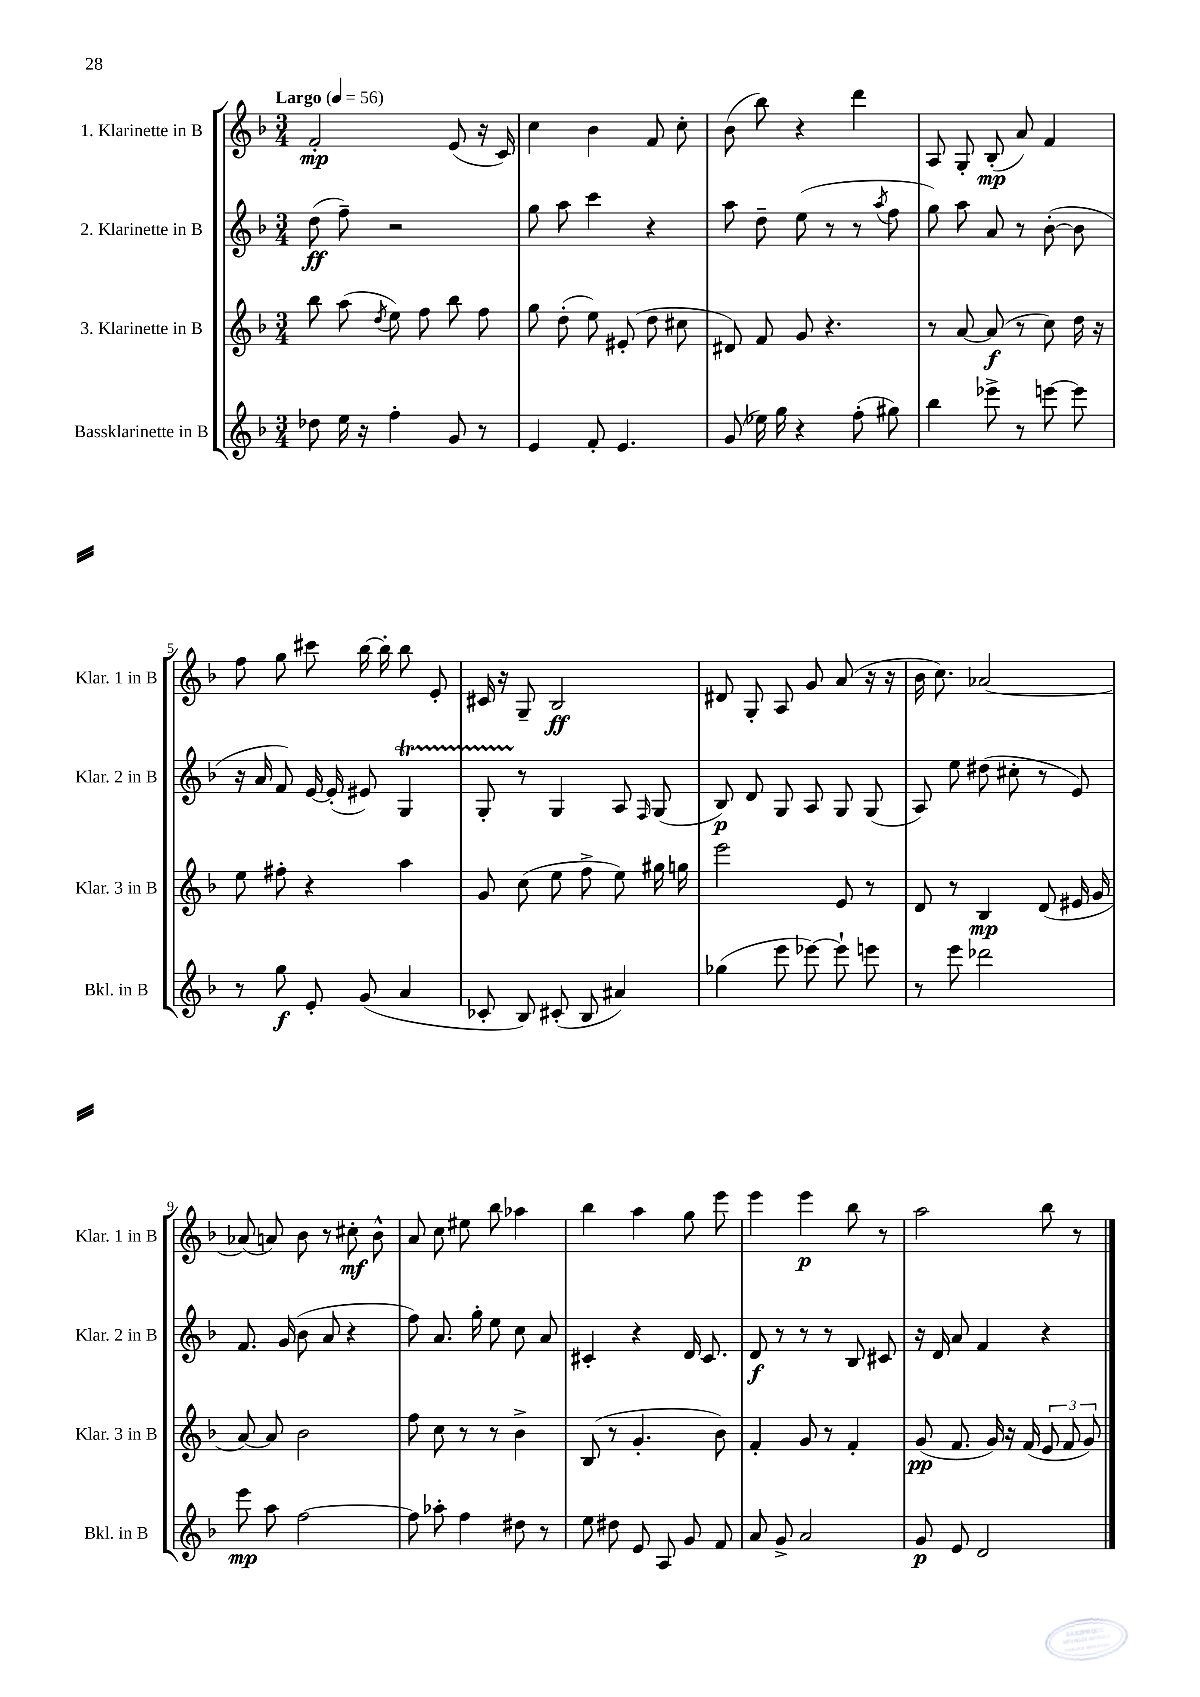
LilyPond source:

<<
\new StaffGroup <<
\new Staff = "s0" \with { instrumentName = "1. Klarinette in B" shortInstrumentName = "Klar. 1 in B" } {
    \clef treble \key f \major \numericTimeSignature \time 3/4 \tempo "Largo" 4 = 56
    \autoBeamOff f'2-.\mp e'8( r16 c'16) |
    c''4 bes'4 f'8 c''8-. |
    bes'8( bes''8) r4 d'''4 |
    a8 g8-. bes8-.\mp( a'8) f'4 |
    f''8 g''8 cis'''8 bes''16~ bes''16-. bes''8 e'8-. |
    cis'16 r16 g8-- bes2\ff |
    dis'8 g8-. a8 g'8 a'8( r16 r16 |
    bes'16 c''8.) aes'2~ |
    aes'8( a'8) bes'8 r8 cis''8-.\mf bes'8-^ |
    a'8 c''8 eis''8 bes''8 aes''4 |
    bes''4 a''4 g''8 e'''8 |
    e'''4 e'''4\p bes''8 r8 |
    a''2 bes''8 r8 \bar "|." |
}
\new Staff = "s1" \with { instrumentName = "2. Klarinette in B" shortInstrumentName = "Klar. 2 in B" } {
    \clef treble \key f \major \numericTimeSignature \time 3/4
    \autoBeamOff d''8\ff( f''8--) r2 |
    g''8 a''8 c'''4 r4 |
    a''8 d''8-- e''8( r8 r8 \acciaccatura { a''8 } f''8 |
    g''8) a''8 a'8 r8 bes'8~-.( bes'8 |
    r16 a'16 f'8) e'16~ e'16-.( eis'8) g4\startTrillSpan |
    g8-. r8\stopTrillSpan g4 a8 \grace { f16 } g8( |
    bes8\p) d'8 g8 a8 g8 g8( |
    a8) e''8 dis''8( cis''8-. r8 e'8) |
    f'8. g'16( bes'8 a'8 r4 |
    f''8) a'8. g''16-. e''8 c''8 a'8 |
    cis'4-. r4 d'16 cis'8. |
    d'8\f r8 r8 r8 bes8 cis'8 |
    r16 d'16 a'8 f'4 r4 \bar "|." |
}
\new Staff = "s2" \with { instrumentName = "3. Klarinette in B" shortInstrumentName = "Klar. 3 in B" } {
    \clef treble \key f \major \numericTimeSignature \time 3/4
    \autoBeamOff bes''8 a''8( \acciaccatura { d''8 } e''8) f''8 bes''8 f''8 |
    g''8 d''8-.( e''8) eis'8-.( d''8 cis''8 |
    dis'8) f'8 g'8 r4. |
    r8 a'8~ a'8\f( r8 c''8) d''16 r16 |
    e''8 fis''8-. r4 a''4 |
    g'8 c''8( e''8 f''8-> e''8) gis''16 g''16 |
    e'''2 e'8 r8 |
    d'8 r8 bes4\mp d'8( eis'16 g'16 |
    a'8~) a'8 bes'2 |
    f''8 c''8 r8 r8 bes'4-> |
    bes8( r8 g'4.-. bes'8) |
    f'4-. g'8 r8 f'4-. |
    g'8\pp( f'8. g'16) r16 f'16( \tuplet 3/2 { e'8 f'8 g'8) } \bar "|." |
}
\new Staff = "s3" \with { instrumentName = "Bassklarinette in B" shortInstrumentName = "Bkl. in B" } {
    \clef treble \key f \major \numericTimeSignature \time 3/4
    \autoBeamOff des''8 e''16 r16 f''4-. g'8 r8 |
    e'4 f'8-. e'4. |
    g'8( ees''16) g''16 r4 f''8-.( gis''8) |
    bes''4 ees'''8-> r8 e'''8~ e'''8 |
    r8 g''8\f e'8-. g'8( a'4 |
    ces'8-. bes8) cis'8-.( bes8 ais'4) |
    ges''4( e'''8 ees'''8~) ees'''8-! e'''8 |
    r8 e'''8 des'''2 |
    e'''8\mp a''8 f''2~ |
    f''8 aes''8-. f''4 dis''8 r8 |
    e''8 dis''8 e'8 a8 g'8 f'8 |
    a'8 g'8-> a'2 |
    g'8\p e'8 d'2 \bar "|." |
}
>>
>>
